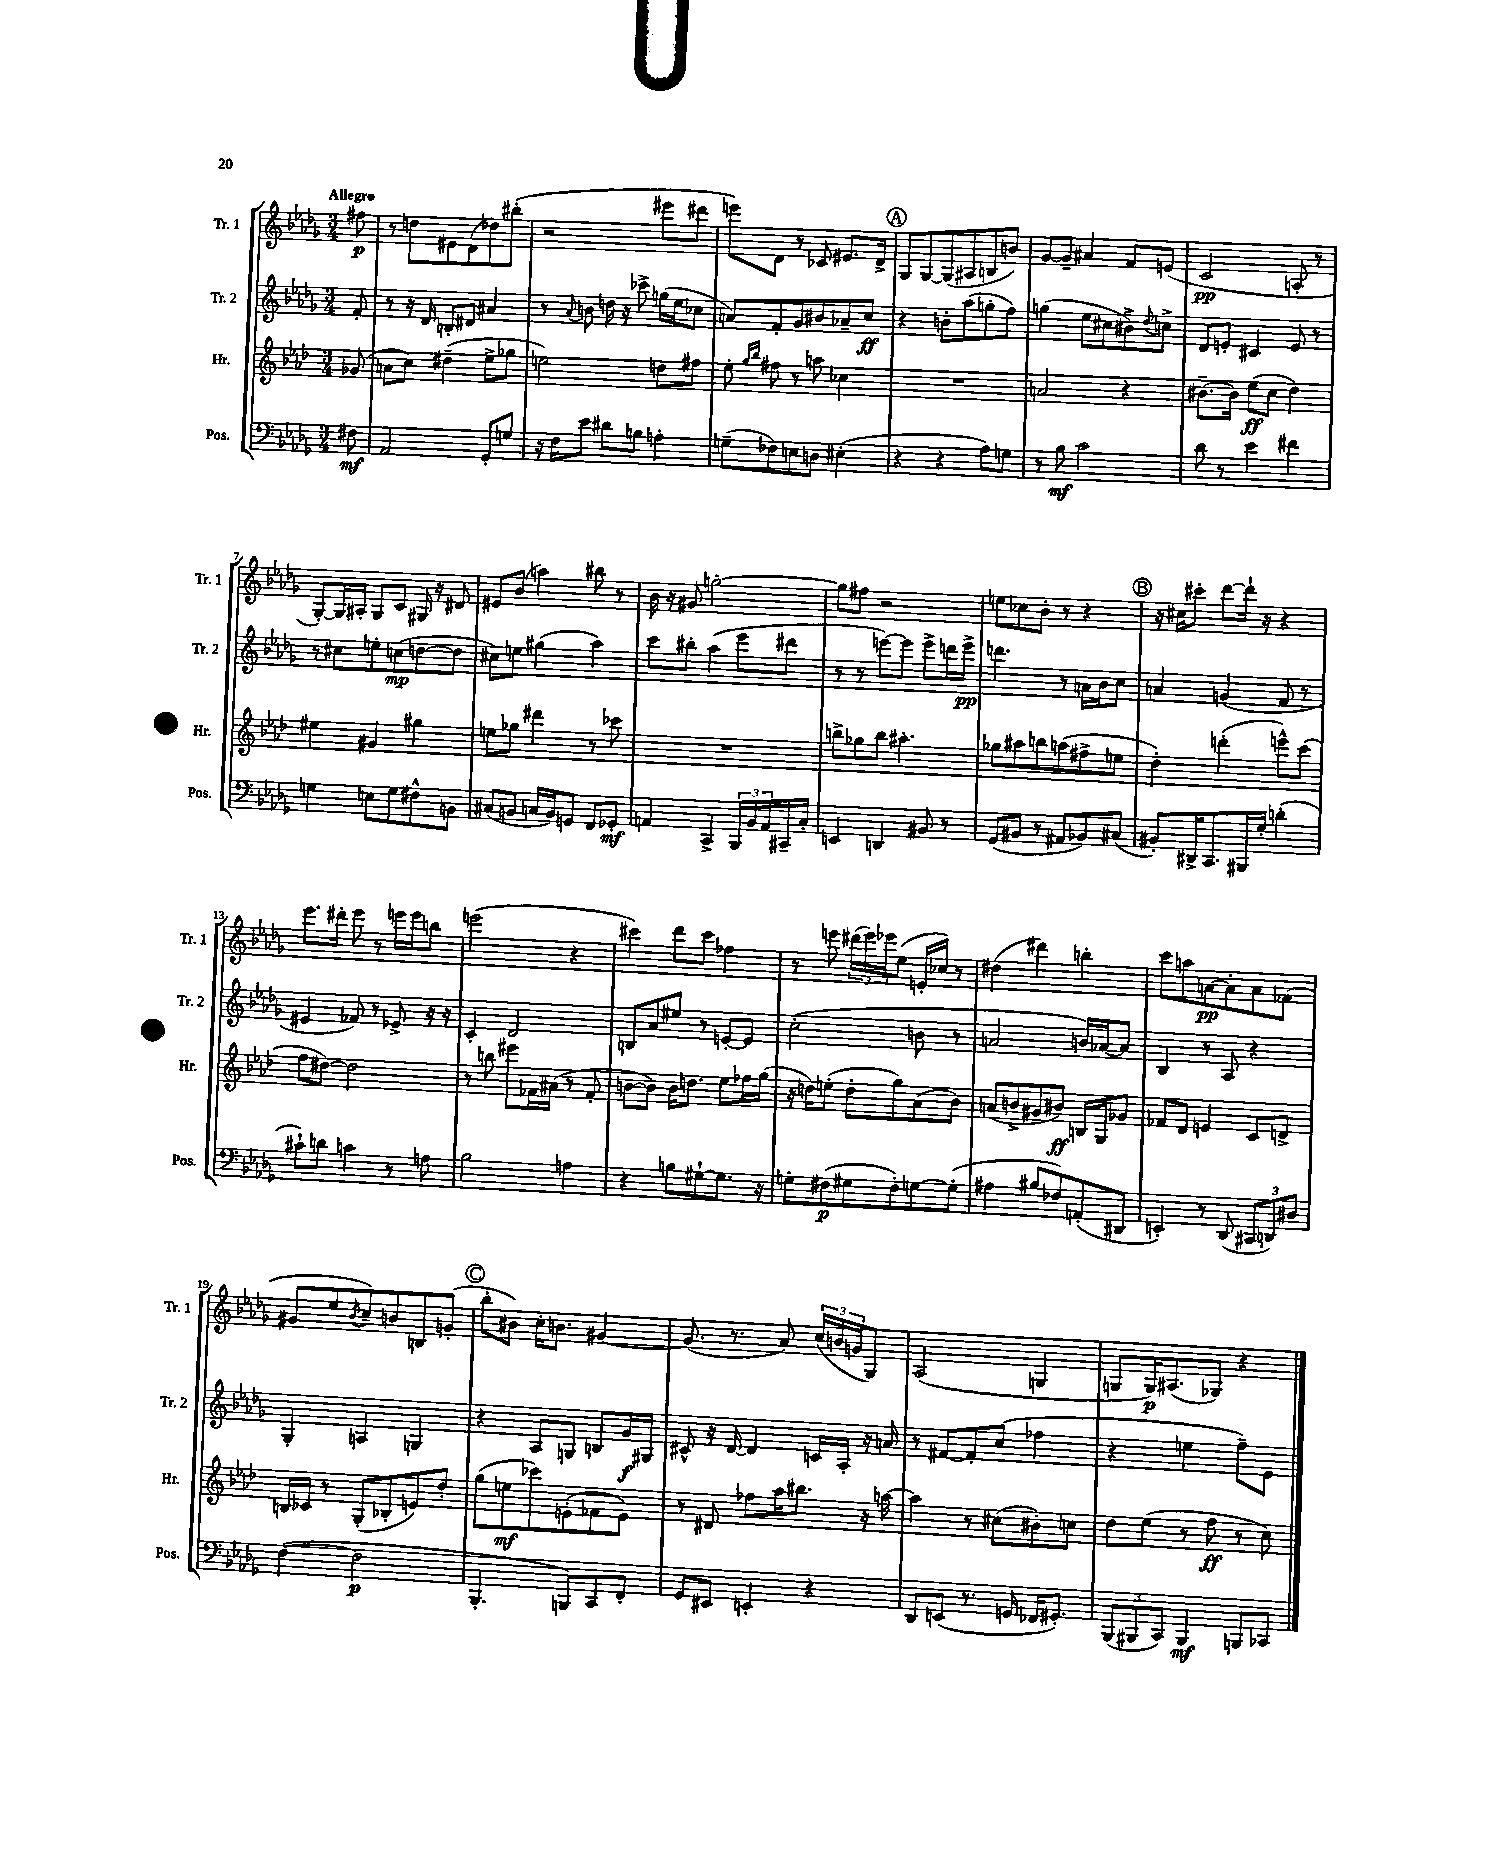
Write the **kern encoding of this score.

**kern	**dynam	**kern	**dynam	**kern	**dynam	**kern	**dynam
*part4	*part4	*part3	*part3	*part2	*part2	*part1	*part1
*staff4	*staff4	*staff3	*staff3	*staff2	*staff2	*staff1	*staff1
*I"Pos.	*	*I"Hr.	*	*I"Tr. 2	*	*I"Tr. 1	*
*I'Pos.	*	*I'Hr.	*	*I'Tr. 2	*	*I'Tr. 1	*
*clefF4	*	*clefG2	*	*clefG2	*	*clefG2	*
*k[b-e-a-d-g-]	*	*k[b-e-a-d-]	*	*k[b-e-a-d-g-]	*	*k[b-e-a-d-g-]	*
*M3/4	*	*M3/4	*	*M3/4	*	*M3/4	*
=	=	=	=	=	=	=	=
!	!	!	!	!	!	!LO:TX:a:B:t=Allegro	!
8F#X\	mf	(8g-X/	.	8f'/	.	8ff#X\	p
=1	=1	=1	=1	=1	=1	=1	=1
2AA-/	.	8an\L	.	8r	.	8r	.
.	.	8cc\J)	.	16r	.	8ddn\L	.
.	.	.	.	16d-/	.	.	.
.	.	(4dd#X~\	.	8Bn'/L	.	8e#X\	.
.	.	.	.	8d#X/J	.	(8d-\	.
8GG-'/L	.	8ee-^\L	.	4a#X/	.	8dd-X\)	.
8Gn/J	.	8gg-X\J	.	.	.	(8bb#X'\J	.
=2	=2	=2	=2	=2	=2	=2	=2
16r	.	2een\)	.	8r	.	2r	.
16F\KL	.	.	.	.	.	.	.
.	.	.	.	8qqa-/	.	.	.
8e-\J	.	.	.	8bn\	.	.	.
8d#X\L	.	.	.	16ddn\	.	.	.
.	.	.	.	16r	.	.	.
8Bn\J	.	.	.	8ccc-X^\	.	.	.
4An'\	.	8ddn\L	.	(16ggn\LL	.	8eee#X\L	.
.	.	.	.	16ee-\J	.	.	.
.	.	8ff#X\J	.	8cc-X\J	.	8ddd#X\J	.
=3	=3	=3	=3	=3	=3	=3	=3
(8Gn~\L	.	8ee-'\	.	8an/L)	.	8eeen\L)	.
.	.	16qqgg/LL	.	.	.	.	.
.	.	16qqbb-/JJ	.	.	.	.	.
8F-X\)	.	8ff#X\	.	8f'/	.	8d-\J	.
8En\	.	8r	.	8g-/	.	8r	.
8Dn\J	.	8aan\	.	8b#X/	.	8c-X/	.
(4E#X'\	.	4cc-X\	.	8a-X~/	.	8.e#X/L	.
.	.	.	.	8cc/J	ff	.	.
.	.	.	.	.	.	16d-^/Jk	.
!!LO:REH:place=s1:t=A
=4	=4	=4	=4	=4	=4	=4	=4
4r	.	2.r	.	4r	.	8G-/L	.
.	.	.	.	.	.	[8G-/	.
4r	.	.	.	8bn'\L	.	(8G-/]	.
.	.	.	.	(8aa-\	.	8A#X/	.
8A-\L)	.	.	.	8ggn'\	.	8Bn/	.
8Gn\J	.	.	.	8ff\J)	.	8bn/J)	.
=5	=5	=5	=5	=5	=5	=5	=5
8r	.	2an/	.	(4ggn\	.	[8g-/L	.
8B-\	mf	.	.	.	.	8g-~/J]	.
2c\	.	.	.	8ee-\L	.	4a#X/	.
.	.	.	.	8cc#X\	.	.	.
.	.	4r	.	8b#X^\)	.	8f/L	.
.	.	.	.	8qqdd-/	.	.	.
.	.	.	.	8ccn^\J	.	(8en/J	.
=6	=6	=6	=6	=6	=6	=6	=6
8d-\	.	[8.b#X~\L	.	8d-/L	.	2c/	pp
8r	.	.	.	8en'/J	.	.	.
.	.	16b#\Jk]	.	.	.	.	.
4e-\	.	(8ee-\L	ff	4c#X/	.	.	.
.	.	8cc\J	.	.	.	.	.
4f#X\	.	4dd-\)	.	8e/	.	8An'/	.
.	.	.	.	8r	.	8r	.
!!LO:LB:g=z
=7	=7	=7	=7	=7	=7	=7	=7
4Gn\	.	4ee#X\	.	8r	.	[8G-'/L)	.
.	.	.	.	8cc#X\L	.	16G-/L]	.
.	.	.	.	.	.	16A#X'/JJ	.
8En\L	.	4g#X/	.	8een'\	.	8G-/L	.
8G\	.	.	.	(8ccn\	mp	8c/J	.
8F#X^^\	.	4gg#X\	.	[8ddn\	.	16G#X/	.
.	.	.	.	.	.	16r	.
8BBn\J	.	.	.	8dd\J]	.	8d#X/	.
=8	=8	=8	=8	=8	=8	=8	=8
(8C#X/L	.	8een\L	.	8cc#X\L)	.	8e#X/L	.
8BBn/J	.	8gg-X\J	.	8een\J	.	(8b-/J	.
16Cn/LL	.	4ddd#X\	.	(4gg#X\	.	4aan\)	.
16BB/J)	.	.	.	.	.	.	.
8GGn/J	.	.	.	.	.	.	.
8FF/L	.	8r	.	4aa-\)	.	8bb#X\	.
8GG-X'/J	mf	8ccc-X\	.	.	.	8r	.
=9	=9	=9	=9	=9	=9	=9	=9
4AAn/	.	2.r	.	8ccc\L	.	16b-\	.
.	.	.	.	.	.	16r	.
.	.	.	.	8bb#X'\J	.	8g#X/	.
4CC^/	.	.	.	(4aa-\	.	[2ggn'\	.
24BBB-/LL	.	.	.	8eee-\L	.	.	.
24BB-/	.	.	.	.	.	.	.
24AA/	.	.	.	.	.	.	.
16CC#X~/	.	.	.	8ddd#X\J	.	.	.
16C'/JJ	.	.	.	.	.	.	.
=10	=10	=10	=10	=10	=10	=10	=10
4EEn/	.	8bbn^\L	.	8r	.	8gg\L]	.
.	.	8gg-X\	.	8r	.	8ff#X\J	.
4DDn/	.	8bb\J	.	[8eeen\L)	.	2r	.
.	.	4.aa#X'\	.	8eee\J]	.	.	.
8BB#X/	.	.	.	8eee^\L	.	.	.
8r	.	.	.	16dddn\L	.	.	.
.	.	.	.	16eee^\JJ	pp	.	.
=11	=11	=11	=11	=11	=11	=11	=11
(8GG-/L	.	8gg-X\L	.	4.dddn\	.	8een\L	.
8BB#X/J	.	8aa#X\	.	.	.	8cc-X\	.
8r	.	8bbn\	.	.	.	8b-'\J	.
8AA#X/L	.	(8aan\	.	8r	.	8r	.
8BB-X/)	.	8ff#X^\	.	16an\LL	.	4r	.
.	.	.	.	16b-\J	.	.	.
(8C#X/J	.	8een\J	.	8cc\J	.	.	.
!!LO:REH:place=s1:t=B
=12	=12	=12	=12	=12	=12	=12	=12
8BB#X'/L)	.	4dd-'\)	.	4an/	.	16r	.
.	.	.	.	.	.	16cc#X\KL	.
16DD#X^/K	.	.	.	.	.	8ccc#X'\J	.
8.CC/	.	.	.	.	.	.	.
.	.	(4dddn'\	.	(4gn/	.	[8ddd-\L	.
16BBB#X/L	.	.	.	.	.	16ddd-`\Jk]	.
16G-'/JJ	.	.	.	.	.	16r	.
(4dn'\	.	8eeen^^\L)	.	8f/	.	4r	.
.	.	(8ccc\J	.	8r	.	.	.
!!LO:LB:g=z
=13	=13	=13	=13	=13	=13	=13	=13
8c#X`\L)	.	8ff\L	.	4e#X/	.	8.eee-\L	.
8dn\J	.	[8dd#X\J)	.	.	.	.	.
.	.	.	.	.	.	16ddd#X'\Jk	.
4cn\	.	2dd#\]	.	8f-X/)	.	8eee-\	.
.	.	.	.	8r	.	8r	.
8r	.	.	.	8e-X^/	.	16eeen\LL	.
.	.	.	.	.	.	16eee\J	.
8An\	.	.	.	16r	.	8bbn\J	.
.	.	.	.	16r	.	.	.
=14	=14	=14	=14	=14	=14	=14	=14
2B-\	.	8r	.	4c'/	.	(2eeen\	.
.	.	8bbn\	.	.	.	.	.
.	.	8eee#X\L	.	2d-/	.	.	.
.	.	16f-X\L	.	.	.	.	.
.	.	(16a#X\JJ	.	.	.	.	.
4An\	.	8r	.	.	.	4r	.
.	.	8f-'/	.	.	.	.	.
=15	=15	=15	=15	=15	=15	=15	=15
4r	.	[8bn\L	.	8Bn/L	.	4ccc#X\)	.
.	.	8b\J])	.	8a-/	.	.	.
8Bn\L	.	16b\KL	.	8ee#X/J	.	8ddd-\L	.
.	.	8.ddn\J	.	.	.	.	.
[8G#X`\	.	.	.	8r	.	8ccc#\J	.
8.G#\J]	.	8ee-\L	.	[8en'/L	.	4ff-X\	.
.	.	16ff-X\L	.	8e/J]	.	.	.
16r	.	(16gg\JJ	.	.	.	.	.
=16	=16	=16	=16	=16	=16	=16	=16
8Gn'\L	.	16r	.	(2cc'\	.	8r	.
.	.	16ddn\KL)	.	.	.	.	.
(8F#X\	p	(8een'\J	.	.	.	8eeen\	.
8G#X\	.	8dd'\L	.	.	.	(24ddd#X\LL	.
.	.	.	.	.	.	24eee\)	.
.	.	.	.	.	.	24eee-X\J	.
8F#'\)	.	8gg\)	.	.	.	(8ee-\J	.
[8Gn\	.	(8a-\	.	8bn\	.	16en'/LL	.
.	.	.	.	.	.	16cc-X/JJ)	.
(8G'\J]	.	8b-\J)	.	8r	.	8r	.
=17	=17	=17	=17	=17	=17	=17	=17
4A#X\	.	(8an/L	.	2an/	.	(4dd#X\	.
.	.	8bn^/	.	.	.	.	.
8B#X/L	.	8g#X/	.	.	.	4ddd#X\)	.
8F-X/)	.	8b#X/J)	ff	.	.	.	.
(8AAn'/	.	16Bn/LL	.	16bn/LL)	.	4bbn'\	.
.	.	16G/J	.	[16a-X/J	.	.	.
8DD#X/J	.	8g-X/J	.	8a-/J]	.	.	.
=18	=18	=18	=18	=18	=18	=18	=18
4EEn'/)	.	8f-X/L	.	4B-/	.	8ccc\L	.
.	.	8d-/J	.	.	.	8aan\	.
8r	.	4en/	.	8r	.	[8an\	pp
(8DD-/	.	.	.	8A-/	.	8a'\]	.
12CC#X/L	.	8c/L	.	4r	.	8a\	.
12DDn/)	.	.	.	.	.	.	.
.	.	8dn^/J	.	.	.	(8f-X\J	.
12D#X/J	.	.	.	.	.	.	.
!!LO:LB:g=z
=19	=19	=19	=19	=19	=19	=19	=19
([4F\	.	16Bn/LL	.	4G-'/	.	8g#X/L	.
.	.	16c-X/JJ	.	.	.	.	.
.	.	8r	.	.	.	8ee-/	.
.	.	.	.	.	.	8qb-/	.
2F\]	p	(8G'/L	.	4An/	.	8cc~/)	.
.	.	8B-X'/	.	.	.	8bn/	.
.	.	8en/)	.	4Gn/	.	8Bn/	.
.	.	8dd-'/J	.	.	.	(8gn'/J	.
!!LO:REH:place=s1:t=C
=20	=20	=20	=20	=20	=20	=20	=20
4.BBB-'/	.	(8gg\L	.	4r	.	8bb-'\L	.
.	.	8een\	mf	.	.	8b#X\J)	.
.	.	8ccc-X\)	.	8A-/L	.	16cc'\KL	.
.	.	.	.	.	.	8.bn\J	.
8BBBn/L)	.	(8en'\	.	8Gn/J	.	.	.
8CC/	.	8f-X\	.	8Bn/L	.	[4g#X/	.
8FF'/J	.	8e\J)	.	16g-/L	f	.	.
.	.	.	.	16G#X/JJ	.	.	.
=21	=21	=21	=21	=21	=21	=21	=21
8GG-/L	.	8r	.	8c#X^^/	.	(8.g#/]	.
8EE#X/J	.	8d#X/	.	16r	.	.	.
.	.	.	.	[16d-/	.	8.r	.
4EEn'/	.	8ff-X\L	.	4d-/]	.	.	.
.	.	16aa-\K	.	.	.	8a-/)	.
.	.	8.bb#X\J	.	.	.	.	.
4r	.	.	.	16cn/LL	.	(24cc/LL	.
.	.	.	.	.	.	24bn/	.
.	.	.	.	16A-'/JJ	.	.	.
.	.	.	.	.	.	24gn/J	.
.	.	16r	.	16r	.	8G-/J)	.
.	.	[16aan\	.	16an/	.	.	.
=22	=22	=22	=22	=22	=22	=22	=22
8DD-/L	.	4aa\]	.	8r	.	(2A-/	.
(8EEn/J	.	.	.	[8f#X/L	.	.	.
8.r	.	8r	.	8f#'/]	.	.	.
.	.	(8cc#X\L	.	(8cc/J	.	.	.
16GGn/	.	.	.	.	.	.	.
16FF-X/KL	.	8b#X'\)	.	4ff-X\	.	4Gn/	.
8.GG#X'/J)	.	.	.	.	.	.	.
.	.	8ccn\J	.	.	.	.	.
=23	=23	=23	=23	=23	=23	=23	=23
(12BBB-/L	.	8dd-\L	.	4r	.	8Gn/L	.
12BBB#X/	.	.	.	.	.	.	.
.	.	(8ee-\J	.	.	.	16G/K)	p
12CC/J)	.	.	.	.	.	.	.
.	.	.	.	.	.	(8.A#X/	.
4BBB#/	mf	8r	.	4een\	.	.	.
.	.	8ff\	ff	.	.	8G-X/J)	.
8BBBn/L	.	8r	.	8ff~\L)	.	4r	.
8CC-X/J	.	8cc\)	.	8e-\J	.	.	.
==	==	==	==	==	==	==	==
*-	*-	*-	*-	*-	*-	*-	*-
